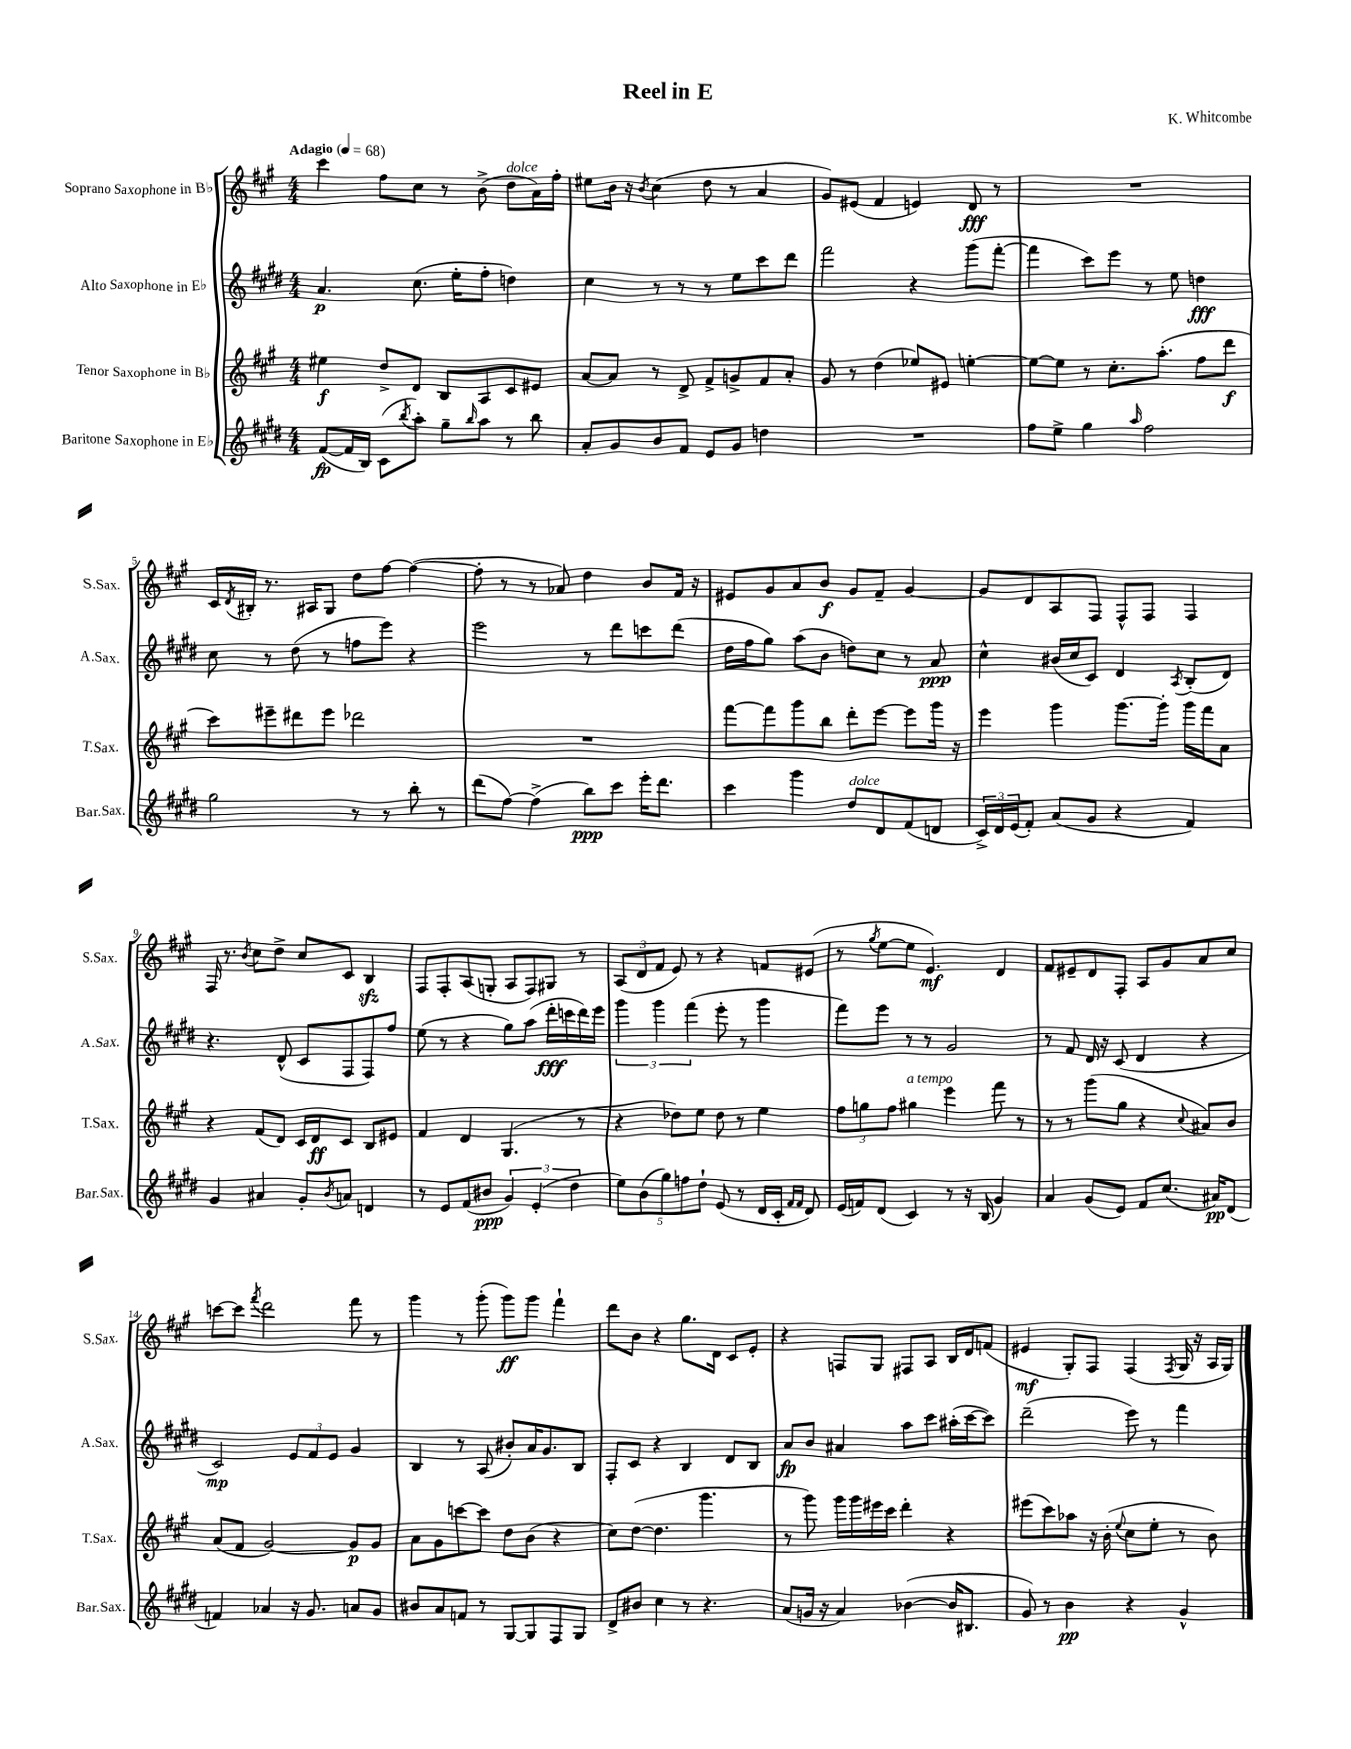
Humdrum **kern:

**kern	**kern	**kern	**kern
*staff4	*staff3	*staff2	*staff1
*clefG2	*clefG2	*clefG2	*clefG2
*k[f#c#g#d#]	*k[f#c#g#]	*k[f#c#g#d#]	*k[f#c#g#]
*M4/4	*M4/4	*M4/4	*M4/4
*MM68	*MM68	*MM68	*MM68
([8f#	4ee#	4.a	4ccc#
16f#]	.	.	.
16B)	.	.	.
(8c#	8dd^	.	8ff#
8qbb	.	.	.
8aa')	8d	(8.cc#	8cc#
8gg#~	8B	.	8r
.	.	16ee'	.
16qqbb	.	.	.
8aa	8A	8ff#'	(8b^
8r	8c#	4dd)	8dd
8bb	8e#	.	16a)
.	.	.	16ff#'
=	=	=	=
8a'	[8a	4cc#	8ee#
8g#	8a]	.	16b
.	.	.	16r
.	.	.	8qb
8b	8r	8r	(4cc#
8f#	8d^	8r	.
8e	8f#^	8r	8dd
8g#	8g^	8ee	8r
4dd	8f#	8ccc#	4a
.	8a'	8ddd#	.
=	=	=	=
1r	8g#	2fff#	8g#)
.	8r	.	(8e#
.	(4dd	.	4f#
.	8ee-)	4r	4e)
.	8e#	.	.
.	[4ee'	(8ggg#	8d
.	.	[8fff#'	8r
=	=	=	=
8ff#	8ee_	4fff#]	1r
8ee^	8ee]	.	.
4gg#	8r	8ccc#)	.
.	8.cc#'	8eee	.
16qqaa	.	.	.
2ff#	.	8r	.
.	(8.aa'	.	.
.	.	8ee	.
.	8ff#	4dd	.
.	8ddd	.	.
=	=	=	=
2gg#	8ccc#)	8cc#	16c#
.	.	.	8qd
.	.	.	16B#'
.	8eee#~	8r	8.r
.	8ddd#	(8dd#	.
.	.	.	16A#
.	8eee#	8r	8G#
8r	2ddd-	8ff	8dd
8r	.	8eee)	[8ff#
8bb'	.	4r	(4ff#_
8r	.	.	.
=	=	=	=
(8ddd#	1r	2eee	8ff#']
[8ff#)	.	.	8r
(4ff#^]	.	.	8r
.	.	.	8a-)
8bb)	.	8r	4dd
8ccc#	.	8ddd#	.
16eee'	.	8ccc	8b
8.ddd#	.	.	.
.	.	(8ddd#	16f#
.	.	.	16r
=	=	=	=
4ccc#	[8fff#	16dd#	8e#
.	.	16ff#	.
.	8fff#]	8gg#)	8g#
4ggg#	8ggg#	(8aa	8a
.	8bb	8b	8b
8dd#	8ddd'	8dd)	8g#
8d#	[8eee	8cc#	8f#~
(8f#	8eee]	8r	[4g#
8d	16ggg#	8a	.
.	16r	.	.
=	=	=	=
24c#^)	4eee	4cc#^^	8g#]
24d#	.	.	.
(24e	.	.	.
8f#')	.	.	8d
(8a	4ggg#	(16b#	8A
.	.	16cc#	.
8g#	.	8c#)	8F#
4r	[8.ggg#	4d#	8F#^^
.	.	.	8F#
.	16ggg#']	.	.
.	.	8qA	.
4f#)	16ggg#	(8B'	4F#
.	16fff#	.	.
.	8a	8d#)	.
=	=	=	=
4g#	4r	4.r	16F#
.	.	.	8.r
.	.	.	8qb
4a#	(8f#	.	8cc#
.	8d)	(8d#^^	8dd^
8g#'	16c#	8c#	8cc#
.	16d	.	.
8qb	.	.	.
8a	8c#	8F#	8c#
4d	8B	8F#)	4B
.	8e#	8ff#	.
=	=	=	=
8r	4f#	(8ee	8F#
8e	.	8r	8F#'
(8f#	4d	4r	(8A
8b#	.	.	8G'
6g#)	(4.G#	8gg#)	8A
.	.	(8aa	8F#)
(6e'	.	.	.
.	.	16ddd#'	8G#
.	.	16ccc	.
6dd#	.	.	.
.	8r	16ddd#)	8r
.	.	16eee	.
=	=	=	=
10ee)	4r	6ggg#	(12A
.	.	.	12d
(10b	.	.	.
.	.	6ggg#	12f#
10gg#)	.	.	.
.	8dd-)	.	8e)
10ff	.	.	.
.	.	(6fff#	.
.	8ee	.	8r
10dd#`	.	.	.
(8e	8dd-	8eee'	4r
8r	8r	8r	.
16d#	4ee	4ggg#	8f
16c#'	.	.	.
16qqf#	.	.	.
16qqf#	.	.	.
8d#)	.	.	(8e#
=	=	=	=
(16e	12ff#	8fff#)	8r
16f)	.	.	.
.	12gg	.	.
.	.	.	8qgg#
(8d#	.	8eee	[8ee
.	12ff#	.	.
4c#)	4gg#	8r	8ee]
.	.	8r	4.e)
8r	4eee	2g#	.
16r	.	.	.
(16B	.	.	.
4g#)	8fff#	.	4d
.	8r	.	.
=	=	=	=
4a	8r	8r	8f#
.	8r	8f#	8e#~
(8g#	(8ggg#	16d#	8d
.	.	16r	.
8e)	8gg#	(8c#	8F#'
8f#	4r	4d#	8A
(8.cc#	.	.	8g#
.	8qqcc#	.	.
.	8a#)	4r	8a
16a#)	.	.	.
(8d#	8b	.	8cc#
=	=	=	=
4f)	(8a	2c#)	[8ccc
.	8f#	.	8ccc]
.	.	.	8qfff#
4a-	[2g#)	.	2ddd
16r	.	12e	.
8.g#	.	.	.
.	.	12f#	.
.	.	12e	.
8a	8g#]	4g#	8fff#
8g#	8g#	.	8r
=	=	=	=
8b#	8a	4B	4ggg#
8a	8g#	.	.
8f	[8ccc	8r	8r
8r	8ccc]	(8A	(8ggg#'
[8G#	8dd	8b#')	8ggg#)
8G#]	(8b	16a	8ggg#
.	.	8.g#	.
8F#	4r	.	4fff#`
8G#	.	8B	.
=	=	=	=
8d#^	8cc#)	8F#'	8ddd
8b#	([8dd	8c#	8b
4cc#	4.dd]	4r	4r
8r	.	4B	8.gg#
4.r	4.ggg#	.	.
.	.	.	16d
.	.	8d#	8c#
.	.	8B	8e'
=	=	=	=
(8a	8r	8a	4r
16g	8ggg#)	8b	.
16r	.	.	.
4a)	16ggg#	4a#	8F
.	16ggg#	.	.
.	16eee#	.	8G#
.	16ccc#	.	.
([4b-	4ddd'	8aa	8F#
.	.	8ccc#	8A
16b-]	4r	(16aa#'	16B
8.B#	.	[16ccc#	16d
.	.	8ccc#])	(8f
=	=	=	=
8g#)	(8eee#	(2ddd#~	4e#
8r	8ccc#)	.	.
4b	8aa-	.	8G#')
.	16r	.	8F#
.	(16b'	.	.
.	8qqee	.	.
4r	8cc#	8eee)	(4F#
.	8ee'	8r	.
.	.	.	8qF#
4g#^^	8r	4fff#	16G#
.	.	.	16r
.	8b)	.	16A
.	.	.	16G#)
==	==	==	==
*-	*-	*-	*-
